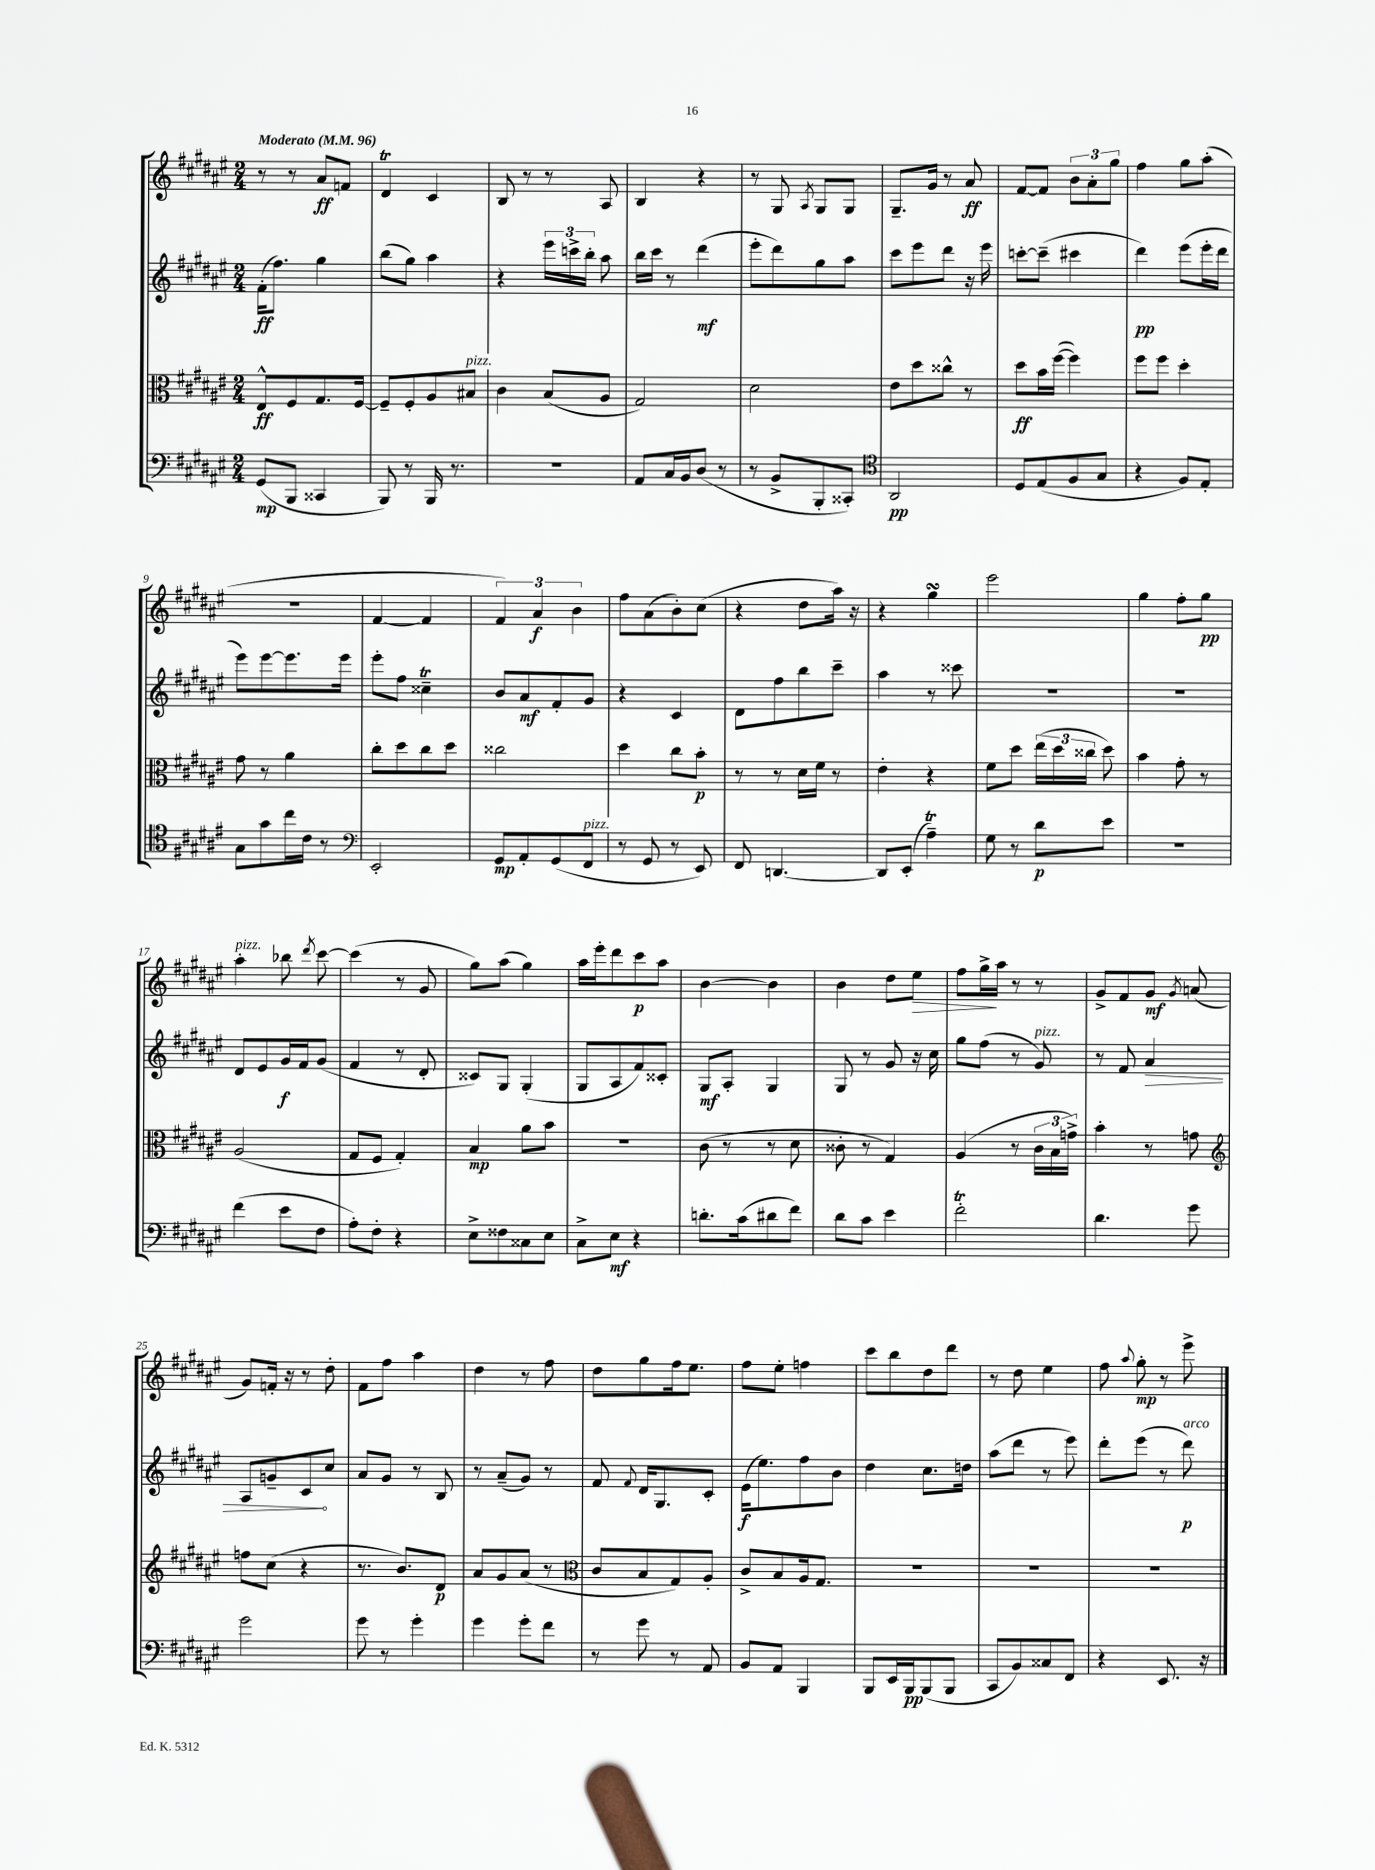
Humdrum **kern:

**kern	**dynam	**kern	**dynam	**kern	**dynam	**kern	**dynam
*part4	*part4	*part3	*part3	*part2	*part2	*part1	*part1
*staff4	*staff4	*staff3	*staff3	*staff2	*staff2	*staff1	*staff1
*clefF4	*	*clefC3	*	*clefG2	*	*clefG2	*
*k[f#c#g#d#a#e#]	*	*k[f#c#g#d#a#e#]	*	*k[f#c#g#d#a#e#]	*	*k[f#c#g#d#a#e#]	*
*M2/4	*	*M2/4	*	*M2/4	*	*M2/4	*
*MM96	*	*MM96	*	*MM96	*	*MM96	*
=1	=1	=1	=1	=1	=1	=1	=1
!	!	!	!	!	!	!LO:TX:a:B:t=Moderato	!
(8GG#/L	mp	8E#^^/L	ff	(16f#'\KL	ff	8r	.
.	.	.	.	8.ff#\J)	.	.	.
8BBB/J	.	8F#/	.	.	.	8r	.
4CC##X/	.	8.G#/	.	4gg#\	.	8a#/L	ff
.	.	.	.	.	.	8fn/J	.
.	.	[16F#/Jk	.	.	.	.	.
=2	=2	=2	=2	=2	=2	=2	=2
8BBB/)	.	8F#~/L]	.	(8bb\L	.	4d#T/	.
8r	.	8F#'/	.	8gg#\J)	.	.	.
16BBB/	.	8A#/	.	4aa#\	.	4c#/	.
8.r	.	.	.	.	.	.	.
!	!	!LO:TX:a:i:t=pizz.	!	!	!	!	!
.	.	8B#X/J	.	.	.	.	.
=3	=3	=3	=3	=3	=3	=3	=3
2r	.	4c#\	.	4r	.	8B/	.
.	.	.	.	.	.	8r	.
.	.	(8B/L	.	24eee#\LL	.	8r	.
.	.	.	.	24cccn^\	.	.	.
.	.	.	.	24bb'\JJ	.	.	.
.	.	8A#/J	.	8aa#\	.	8A#/	.
=4	=4	=4	=4	=4	=4	=4	=4
8AA#/L	.	2G#/)	.	16bb\LL	.	4B/	.
.	.	.	.	16ccc#\JJ	.	.	.
16C#/L	.	.	.	8r	.	.	.
16BB/J	.	.	.	.	.	.	.
(8D#/J	.	.	.	(4ddd#\	mf	4r	.
8r	.	.	.	.	.	.	.
=5	=5	=5	=5	=5	=5	=5	=5
8r	.	2d#\	.	8eee#'\L	.	8r	.
8BB^/L	.	.	.	8ddd#\)	.	8G#/	.
.	.	.	.	.	.	8qA#/	.
8BBB'/	.	.	.	8gg#\	.	8G#/L	.
8CC##X'/J)	.	.	.	8aa#\J	.	8G#/J	.
=6	=6	=6	=6	=6	=6	=6	=6
*clefC4	*	*	*	*	*	*	*
2AA#/	pp	8e#\L	.	8ccc#\L	.	8.G#~/L	.
.	.	8dd#\	.	8eee#\	.	.	.
.	.	.	.	.	.	16g#/Jk	.
.	.	8cc##X^^\J	.	8ddd#\J	.	8r	.
.	.	8r	.	16r	.	8a#/	ff
.	.	.	.	16eee#\	.	.	.
=7	=7	=7	=7	=7	=7	=7	=7
8D#/L	.	8dd#\L	ff	[8cccn'\L	.	[8f#/L	.
(8E#/	.	16b\L	.	(8ccc~\J]	.	8f#/J]	.
.	.	([16ff#\JJ	.	.	.	.	.
8F#/	.	4ff#\])	.	4ccc#X\	.	12b\L	.
.	.	.	.	.	.	12a#'\	.
8G#/J	.	.	.	.	.	.	.
.	.	.	.	.	.	12gg#\J	.
=8	=8	=8	=8	=8	=8	=8	=8
4r	.	8ff#\L	.	4ddd#\)	pp	4ff#\	.
.	.	8ff#\J	.	.	.	.	.
8F#/L)	.	4dd#'\	.	(8eee#\L	.	8gg#\L	.
8E#'/J	.	.	.	16eee#'\L	.	(8aa#'\J	.
.	.	.	.	16ddd#\JJ	.	.	.
!!LO:LB:g=z
=9	=9	=9	=9	=9	=9	=9	=9
8G#\L	.	8g#\	.	8eee#\L)	.	2r	.
8g#\	.	8r	.	[8eee#\	.	.	.
16cc#\L	.	4a#\	.	8.eee#\]	.	.	.
16c#\JJ	.	.	.	.	.	.	.
8r	.	.	.	.	.	.	.
.	.	.	.	16eee#\Jk	.	.	.
=10	=10	=10	=10	=10	=10	=10	=10
*clefF4	*	*	*	*	*	*	*
2EE#'/	.	8cc#'\L	.	8eee#'\L	.	[4f#/	.
.	.	8dd#\	.	8ff#\J	.	.	.
.	.	8cc#\	.	4cc##Xt~\	.	4f#/]	.
.	.	8dd#\J	.	.	.	.	.
=11	=11	=11	=11	=11	=11	=11	=11
8GG#/L	mp	2cc##X\	.	8b/L	.	6f#/)	.
8AA#'/	.	.	.	8a#/	mf	.	.
.	.	.	.	.	.	6a#/	f
(8GG#/	.	.	.	8f#'/	.	.	.
.	.	.	.	.	.	6b\	.
!LO:TX:a:i:t=pizz.	!	!	!	!	!	!	!
8FF#/J	.	.	.	8g#/J	.	.	.
=12	=12	=12	=12	=12	=12	=12	=12
8r	.	4dd#\	.	4r	.	8ff#\L	.
8GG#/	.	.	.	.	.	(8a#\	.
8r	.	8cc#\L	.	4c#/	.	8b'\)	.
8EE#/)	.	8b'\J	p	.	.	(8cc#\J	.
=13	=13	=13	=13	=13	=13	=13	=13
8FF#/	.	8r	.	8d#\L	.	4r	.
[4.DDn/	.	8r	.	8ff#\	.	.	.
.	.	16d#\LL	.	8bb\	.	8dd#\L	.
.	.	16f#\JJ	.	.	.	.	.
.	.	8r	.	8ccc#~\J	.	16aa#\Jk)	.
.	.	.	.	.	.	16r	.
=14	=14	=14	=14	=14	=14	=14	=14
8DD/L]	.	4e#'\	.	4aa#\	.	4r	.
(8EE#'/J	.	.	.	.	.	.	.
4A#t~\)	.	4r	.	8r	.	4gg#sSSS\	.
.	.	.	.	8ccc##X\	.	.	.
=15	=15	=15	=15	=15	=15	=15	=15
8G#\	.	8f#\L	.	2r	.	2eee#\	.
8r	.	8dd#\J	.	.	.	.	.
8d#\L	p	(24ee#\LL	.	.	.	.	.
.	.	24dd#\	.	.	.	.	.
.	.	24cc##X\JJ	.	.	.	.	.
8e#\J	.	8dd#\)	.	.	.	.	.
=16	=16	=16	=16	=16	=16	=16	=16
2r	.	4b\	.	2r	.	4gg#\	.
.	.	8g#'\	.	.	.	8ff#'\L	.
.	.	8r	.	.	.	8gg#\J	pp
!!LO:LB:g=z
=17	=17	=17	=17	=17	=17	=17	=17
!	!	!	!	!	!	!LO:TX:a:i:t=pizz.	!
(4f#\	.	(2A#/	.	8d#/L	.	4aa#'\	.
.	.	.	.	8e#/	.	.	.
8e#\L	.	.	.	16g#/L	f	8bb-X\	.
.	.	.	.	16f#/J	.	.	.
.	.	.	.	.	.	8qddd#/	.
8F#\J	.	.	.	(8g#/J	.	[8ccc#\	.
=18	=18	=18	=18	=18	=18	=18	=18
8A#'\L)	.	8G#/L	.	4f#/	.	(4ccc#\]	.
8F#'\J	.	8F#/J	.	.	.	.	.
4r	.	4G#'/)	.	8r	.	8r	.
.	.	.	.	8d#'/	.	8g#/	.
=19	=19	=19	=19	=19	=19	=19	=19
8E#^\L	.	4B/	mp	8c##X/L)	.	8gg#\L)	.
8F##X\	.	.	.	8G#/J	.	(8aa#\J	.
8C##X\	.	8a#\L	.	(4G#'/	.	4gg#\)	.
8E#\J	.	8b\J	.	.	.	.	.
=20	=20	=20	=20	=20	=20	=20	=20
8C#^\L	.	2r	.	8G#/L	.	16aa#\LL	.
.	.	.	.	.	.	16eee#'\J	.
8E#\J	mf	.	.	8A#/	.	8ddd#\	.
4r	.	.	.	8f#/)	.	8ccc#\	p
.	.	.	.	8c##X'/J	.	8aa#\J	.
=21	=21	=21	=21	=21	=21	=21	=21
8.dn'\L	.	(8c#\	.	8G#/L	mf	[4b\	.
.	.	8r	.	8A#'/J	.	.	.
(16c#\k	.	.	.	.	.	.	.
8d#X\	.	8r	.	4G#/	.	4b\]	.
8f#\J)	.	8d#\	.	.	.	.	.
=22	=22	=22	=22	=22	=22	=22	=22
8d#\L	.	8c##X'\	.	8G#/	.	4b\	.
8c#\J	.	8r	.	8r	.	.	.
4e#\	.	4G#/)	.	8g#/	.	8dd#\L	.
!	!	!	!	!	!	!	!LO:HP:b
.	.	.	.	16r	.	8ee#\J	>
.	.	.	.	16cc#\	.	.	.
=23	=23	=23	=23	=23	=23	=23	=23
2f#T'\	.	(4A#/	.	8gg#\L	.	8ff#\L	.
.	.	.	.	(8ff#\J	.	16gg#^\L	.
.	.	.	.	.	.	16aa#\JJ	]
.	.	8r	.	8r	.	8r	.
!	!	!	!	!LO:TX:a:i:t=pizz.	!	!	!
.	.	24c#\LL	.	8g#/)	.	8r	.
.	.	24B\	.	.	.	.	.
.	.	24gn^\JJ)	.	.	.	.	.
=24	=24	=24	=24	=24	=24	=24	=24
4.d#\	.	4b'\	.	8r	.	8g#^/L	.
.	.	.	.	8f#/	.	8f#/	.
!	!	!	!	!	!LO:HP:b	!	!
.	.	8r	.	4a#/	>	8g#/J	mf
.	.	.	.	.	.	8qg#/	.
8g#\	.	8gn\	.	.	.	(8an/	.
!!LO:LB:g=z
=25	=25	=25	=25	=25	=25	=25	=25
*	*	*clefG2	*	*	*	*	*
2g#\	.	8ffn\L	.	8A#/L	.	8g#/L)	.
.	.	(8cc#\J	.	8gn~/	.	16fn'/Jk	.
.	.	.	.	.	.	16r	.
.	.	4r	.	8c#/	.	8r	.
.	.	.	.	8cc#/J	]	8dd#'\	.
=26	=26	=26	=26	=26	=26	=26	=26
8g#\	.	8.r	.	8a#/L	.	8f#\L	.
8r	.	.	.	8g#/J	.	8ff#\J	.
.	.	8.b/L)	.	.	.	.	.
4g#'\	.	.	.	8r	.	4aa#\	.
.	.	8d#/J	p	8B/	.	.	.
=27	=27	=27	=27	=27	=27	=27	=27
4g#\	.	8a#/L	.	8r	.	4dd#\	.
.	.	8g#/	.	(8a#~/L	.	.	.
8g#'\L	.	(8a#/J	.	8g#/J)	.	8r	.
8f#\J	.	8r	.	8r	.	8ff#\	.
=28	=28	=28	=28	=28	=28	=28	=28
*	*	*clefC3	*	*	*	*	*
8r	.	8c#/L	.	8f#/	.	8dd#\L	.
.	.	.	.	8qqf#/	.	.	.
8g#\	.	8B/	.	16d#/KL	.	8gg#\	.
.	.	.	.	8.G#/	.	.	.
8r	.	8G#/)	.	.	.	16ff#\k	.
.	.	.	.	.	.	8.ee#\J	.
8AA#/	.	8A#'/J	.	8c#'/J	.	.	.
=29	=29	=29	=29	=29	=29	=29	=29
8BB/L	.	8c#^/L	.	(16e#\KL	f	8ff#\L	.
.	.	.	.	8.ee#\)	.	.	.
8AA#/J	.	8B/	.	.	.	8ee#'\J	.
4BBB/	.	16A#/k	.	8ff#\	.	4ffn\	.
.	.	8.G#/J	.	.	.	.	.
.	.	.	.	8b\J	.	.	.
=30	=30	=30	=30	=30	=30	=30	=30
8BBB/L	.	2r	.	4dd#\	.	8ccc#\L	.
16EE#/L	.	.	.	.	.	8bb\	.
16BBB/J	pp	.	.	.	.	.	.
(8BBB/	.	.	.	8.cc#\L	.	8dd#\	.
8BBB/J	.	.	.	.	.	8ddd#\J	.
.	.	.	.	16ddn\Jk	.	.	.
=31	=31	=31	=31	=31	=31	=31	=31
8CC#/L	.	2r	.	(8aa#\L	.	8r	.
8BB/)	.	.	.	8ddd#\J	.	8dd#\	.
8C##X/	.	.	.	8r	.	4ee#\	.
8FF#/J	.	.	.	8eee#\)	.	.	.
=32	=32	=32	=32	=32	=32	=32	=32
4r	.	2r	.	8ddd#'\L	.	8ff#\	.
.	.	.	.	.	.	8qqaa#/	.
.	.	.	.	(8eee#\J	.	8gg#'\	mp
8.EE#/	.	.	.	8r	.	8r	.
!	!	!	!	!LO:TX:a:i:t=arco	!	!	!
.	.	.	.	8ddd#\)	p	8eee#^\	.
16r	.	.	.	.	.	.	.
==	==	==	==	==	==	==	==
*-	*-	*-	*-	*-	*-	*-	*-
